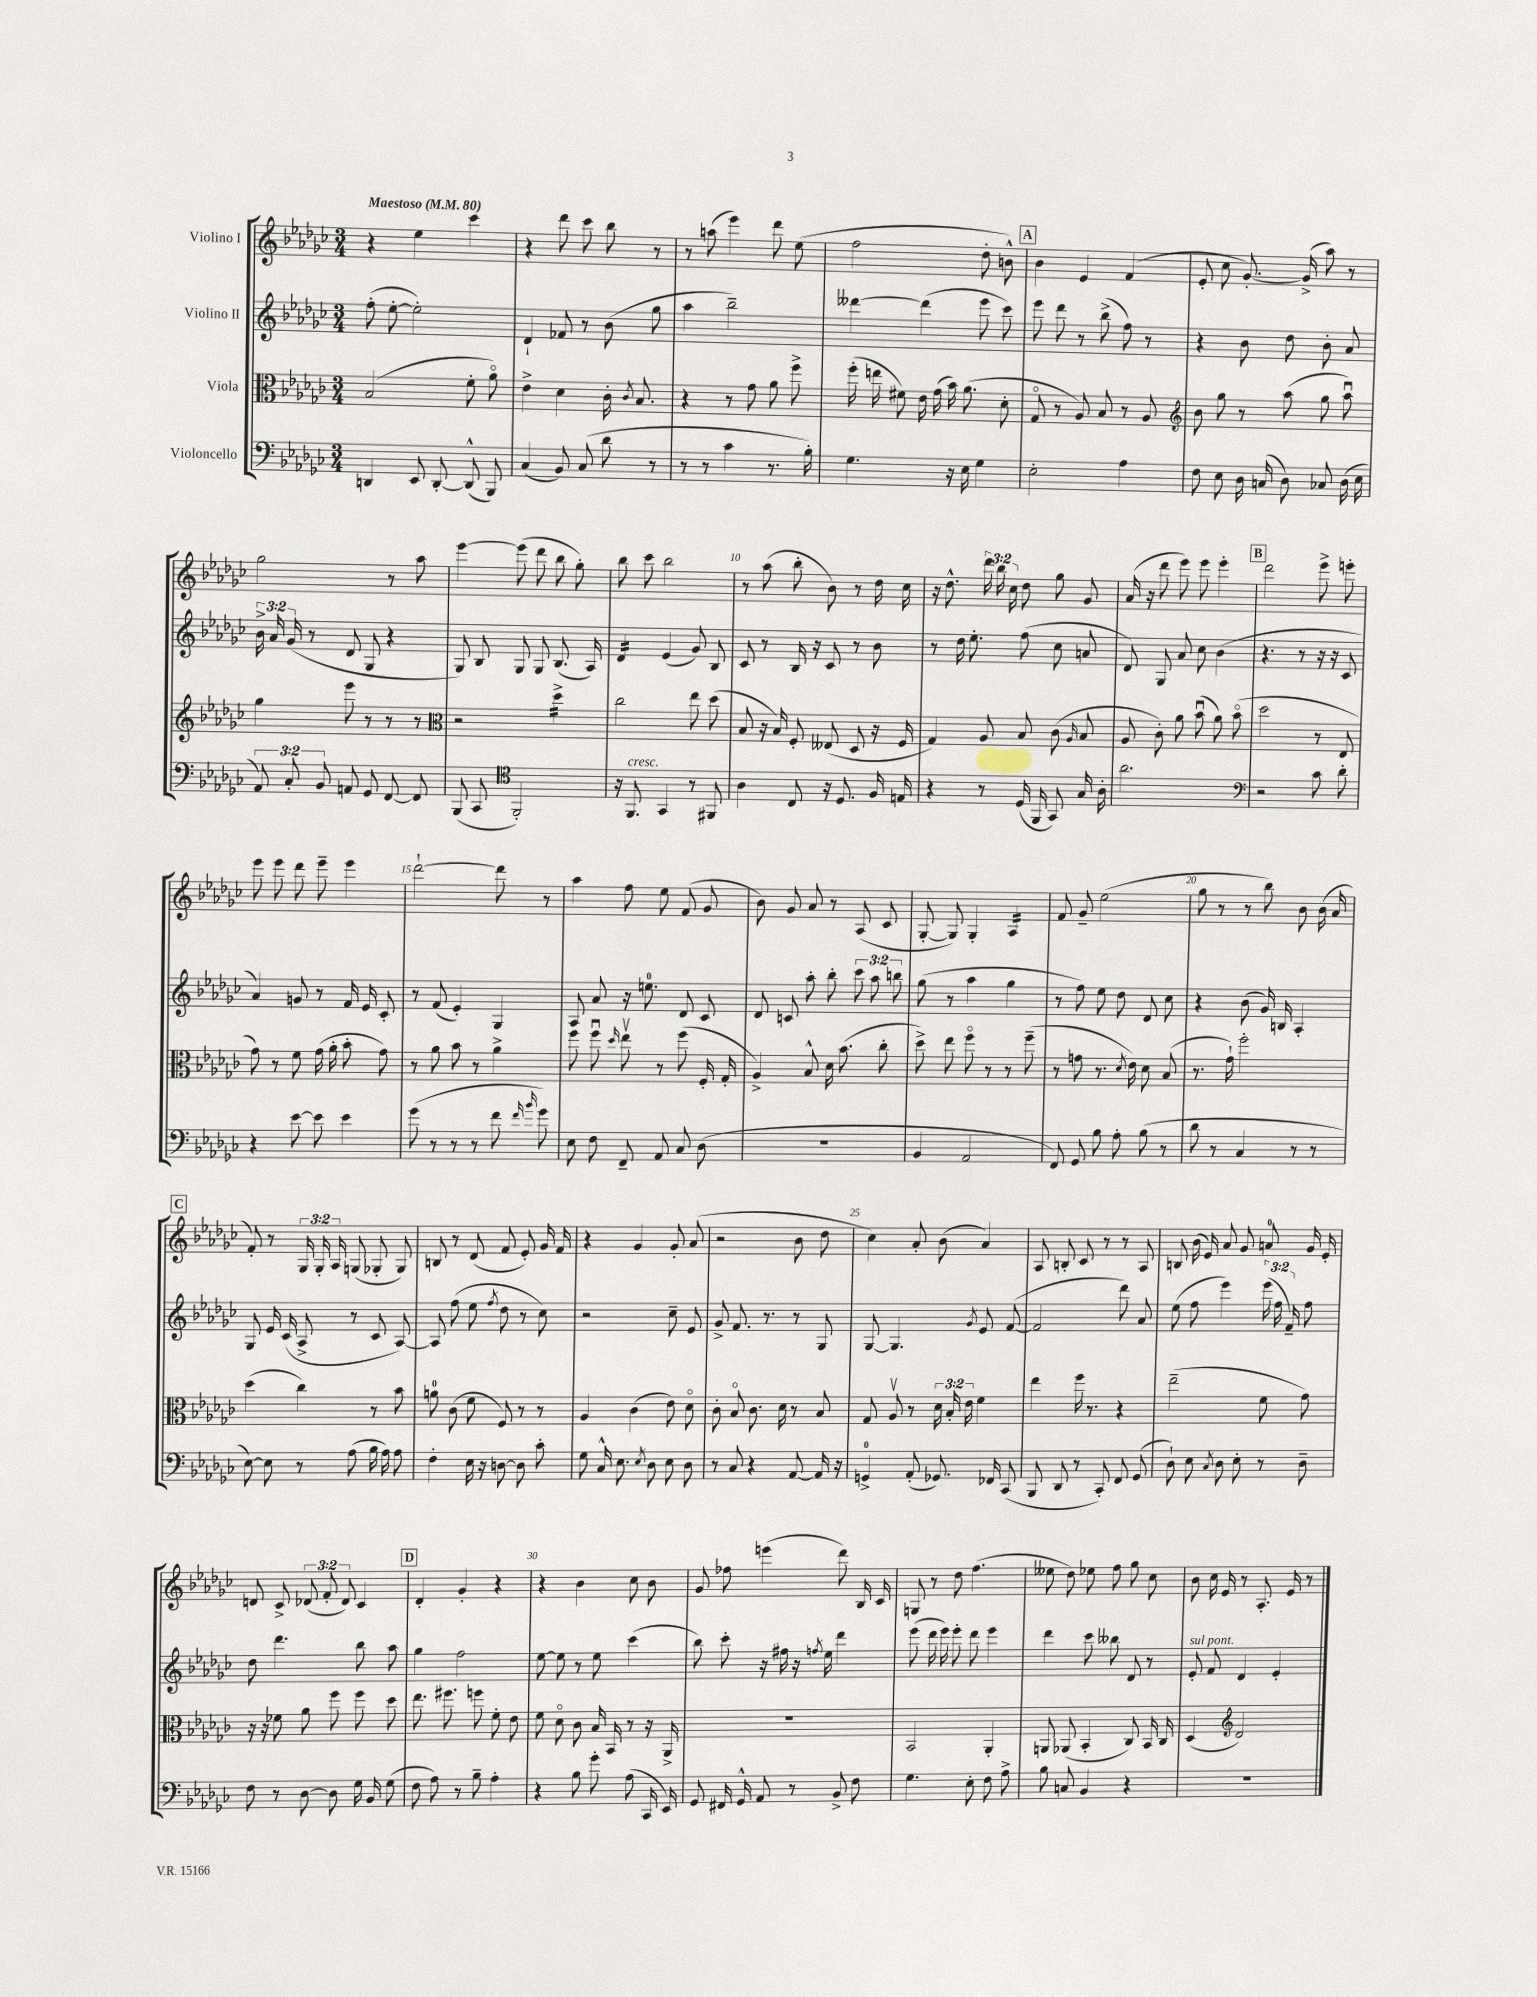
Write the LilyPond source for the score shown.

<<
\new StaffGroup <<
\new Staff = "s0" \with { instrumentName = "Violino I" } {
    \clef treble \key ges \major \numericTimeSignature \time 3/4 \override Staff.TupletNumber.text = #tuplet-number::calc-fraction-text \tempo "Maestoso" 4 = 80
    \autoBeamOff r4 ees''4 ces'''4 |
    r4 des'''8 ces'''8 bes''8 r8 |
    r8 a''8( ees'''4) des'''8 ees''8( |
    f''2 des''8-. b'8-^) |
    \mark \markup { \box "A" } bes'4 ees'4 f'4( |
    ees'8-. ces''8 ges'8.~-.) ges'16->( aes''8) r8 |
    ges''2 r8 aes''8 |
    ees'''4~ ees'''8( des'''8 bes''8 ges''8-.) |
    bes''8 ces'''8 bes''2 |
    r8 aes''8( bes''8-. bes'8) r8 des''16 ces''16 |
    r16 des''8.-^ \tuplet 3/2 { des'''16 bes''16 ces''16 } des''8 ges''8 ges'8 |
    aes'16( r16 des'''8 ees'''8) ees'''8 ees'''4-. |
    \mark \markup { \box "B" } des'''2 ees'''8-> e'''8-. |
    ees'''8 ees'''8 des'''8 ees'''8-- ees'''4 |
    des'''2~-! des'''8 r8 |
    aes''4 f''8 ees''8 f'8( ges'8 |
    bes'8) ges'8 aes'8 r8 aes8( ces'8 |
    ges8~-. ges8) ges4-. aes4:16 |
    f'8 ges'8-- ees''2( |
    ges''8 r8 r8 bes''8) bes'8 bes'16( aes'16 |
    \mark \markup { \box "C" } f'8-.) r8 \tuplet 3/2 { ges16 ges16-. aes16 } g8( ges8-. ges8) |
    b8 r8 des'8( f'8 ees'8-.) ges'16 f'16 |
    r4 ges'4 ges'8-. aes'8( |
    r2 bes'8 des''8 |
    ces''4) aes'8-. bes'8( aes'4) |
    aes8 b8-. ces'8 r8 r8 aes8 |
    b8 bes'16( ees'16) aes'8 ges'8 a'8-0 ges'16 ees'16-. |
    d'8 ces'8-> \tuplet 3/2 { des'8( f'8-. des'8) } ces'4 |
    \mark \markup { \box "D" } des'4-. ges'4-. r4 |
    r4 bes'4 ces''8 bes'8 |
    ges'8 fes''8 e'''4( des'''8) bes16 ces'16 |
    g8 r8 des''8 f''4.( |
    eeses''8 des''8) ees''8 f''8 ges''8 ces''8 |
    bes'8 ces''16 ees'16 r8 aes8.-. ees'16 r8 \bar "|." |
}
\new Staff = "s1" \with { instrumentName = "Violino II" } {
    \clef treble \key ges \major \numericTimeSignature \time 3/4 \override Staff.TupletNumber.text = #tuplet-number::calc-fraction-text
    \autoBeamOff f''8-.( ees''8~-. ees''2-.) |
    des'4-! fes'8 r8 bes'8( ges''8 |
    aes''4 bes''2--) |
    deses'''4~ deses'''4( ees'''8 ces'''8) |
    \mark \markup { \box "A" } ees'''8 des'''8 r8 bes''8->( f''8) r8 |
    r4 bes'8 des''8 bes'8-. aes'8 |
    \tuplet 3/2 { bes'16-> aes'16 ges'16( } r8 des'8 ges8 r4 |
    ges8) bes8 ges8 ges8 bes8.( aes16) |
    des'4:16 ees'4( ges'8) bes8 |
    ces'8 r8 bes16 r16 ces'8 r8 bes'8 |
    r8 des''16 ees''8.-. f''8( ces''8 a'8 |
    des'8) ges8 aes'8 ces''8 bes'4( |
    \mark \markup { \box "B" } r4. r8 r16 r16 ces'8 |
    aes'4) g'8 r8 f'16 ees'16 ces'8-. |
    r8 f'8( ees'4-.) ges4 |
    aes8 aes'8 r16 e''8.-0 des'8 ces'8 |
    des'8 c'8 aes''8-. bes''8-. \tuplet 3/2 { ces'''8 aes''8 b''8 } |
    ges''8( r8 aes''4 ges''4 |
    r8 f''8) ees''8 des''8 des'8 ces''8 |
    r4 bes'8( ges'16) b16 aes4-. |
    \mark \markup { \box "C" } ges8 ees'16 ces'16( aes8-> r8 ces'8 aes8~) |
    aes8 f''8( ees''8 \acciaccatura { f''8 } des''8 r8 ces''8) |
    r2 ces''8-- ees'8 |
    ges'8-> f'8. r8. r8 ges8 |
    ges8~ ges4. \acciaccatura { ges'8 } ees'8 f'8~( |
    f'2 des'''8) aes'8 |
    ees''8( f''8 ees'''4) \tuplet 3/2 { ees'''16( f''16 f'16--) } f''8 |
    des''8 des'''4. bes''8 aes''8 |
    \mark \markup { \box "D" } ges''4 f''2 |
    ees''8~ ees''8 r8 ees''8 ces'''4( |
    bes''8) ces'''8-. r16 fis''16 r16 \acciaccatura { f''8 } ees''16 des'''4 |
    ees'''8( des'''16 ees'''16) ees'''8-. des'''8 ees'''4 |
    des'''4 ces'''8 beses''8 des'8 r8 |
    ees'8-.^\markup { \italic "sul pont." } f'8 des'4 ees'4-. \bar "|." |
}
\new Staff = "s2" \with { instrumentName = "Viola" } {
    \clef alto \key ges \major \numericTimeSignature \time 3/4 \override Staff.TupletNumber.text = #tuplet-number::calc-fraction-text
    \autoBeamOff bes2( f'8-. aes'8\flageolet) |
    ees'4-> des'4 ces'16-. \acciaccatura { ces'8 } bes8. |
    r4 r8 ges'8 aes'8 f''8-> |
    f''16-.( e''16 fis'8) ees'16 ges'16( bes'16) aes'8.( des'8-. |
    \mark \markup { \box "A" } ges8\flageolet r8 aes8) bes8 r8 aes8 |
    \clef treble bes'8 ges''8 r8 aes''8( ges''8 aes''8\downbow) |
    ges''4 ees'''8 r8 r8 r8 |
    \clef alto r2 des''4:16-> |
    ces''2 ees''8 des''8( |
    bes8 r16 bes16) f8-. eeses8( des8 r16 f16 |
    ges4) aes8 bes8 ces'8( \grace { aes16 } bes8 |
    aes8 ces'8-.) aes'8 bes'8\downbow( aes'8) bes'8\flageolet( |
    \mark \markup { \box "B" } des''2 r8 ees8 |
    ges'8) r8 f'8 ges'16( aes'16-. bes'8-. ges'8) |
    r8 aes'8 bes'8 r8 aes'4-> |
    f''8 f''8\downbow \grace { des''16 } ees''8\upbow r8 f''8( f16-. ges16-. |
    aes4->) bes8-^ des'16 bes'8.( ces''8-. |
    des''8->) ees''8 f''8\flageolet r8 r8 f''8--( |
    r8 g'8 r8. \acciaccatura { des'8 } ees'16) des'8 bes8( |
    r8. ges'16-!) f''2-. |
    \mark \markup { \box "C" } des''4( ces''4) r8 bes'8 |
    a'8-0 ces'8( f'8 f8) r8 r8 |
    aes4 ces'4( ees'8) des'8\flageolet |
    ces'8-. bes8\flageolet ces'8. des'16 r8 bes8 |
    ges8 aes8\upbow r8 \tuplet 3/2 { des'16 bes16-. ees'16 } f'4 |
    ees''4 f''16 r8. r4 |
    ees''2--( f'8 ges'8) |
    r16 r16 fes'8 aes'8 f''8 f''8 des''8 |
    \mark \markup { \box "D" } ees''8. fis''8. f''8 f'8-. ees'8 |
    f'8 des'8\flageolet ces'8 bes16 bes,16 r8 r16 aes,16-> |
    R2. |
    bes,2 aes,4-. |
    a,8 aes,8( bes,4-. ces8) bes,16 ces16 |
    des4( \clef treble des'2) \bar "|." |
}
\new Staff = "s3" \with { instrumentName = "Violoncello" } {
    \clef bass \key ges \major \numericTimeSignature \time 3/4 \override Staff.TupletNumber.text = #tuplet-number::calc-fraction-text
    \autoBeamOff d,4 ees,8 d,8~-. d,8-^( bes,,8) |
    ces4( bes,8) ces8( des'8 r8 |
    r8 r8 ces'4 r8. bes16-.) |
    ges4. r16 ees16 ges4 |
    \mark \markup { \box "A" } ees2-. aes4 |
    f8 ees8 des16 c16( des8) ces8 des16( ees16 |
    \tuplet 3/2 { aes,8) ces8-. bes,8 } a,8 ges,8 f,8~ f,8 |
    bes,,8( ces,8 \clef tenor f,2-.) |
    r16 f,8.^\markup { \italic "cresc." } ges,4 r8 fis,8 |
    aes4 ces8 r16 des8. f16 e16 |
    r4 r8 des16( f,16 ges,8) ges16 aes16-. |
    aes'2. |
    \mark \markup { \box "B" } \clef bass r2 ces'8 des'8-. |
    r4 ees'8~ ees'8 ees'4 |
    ges'8( r8 r8 r8 f'8 \grace { f'16 bes'16 } ges'8) |
    ees8 f8 f,8-- aes,8 ces8 des8( |
    R2. |
    bes,4 aes,2 |
    f,8) ges,8 bes8 aes8-. bes8( r8 |
    des'8 r8 ces4 r8 r8 |
    \mark \markup { \box "C" } ees8~) ees8 r8 aes8( bes16 aes16) aes8 |
    f4-. ees16 r16 d8~ d8 ces'8-. |
    ges8 ces16-^ ees8. \acciaccatura { ees8 } des8 ees8 des8 |
    r8 ces8 r4 aes,8~ aes,16 r16 |
    g,4-0-> aes,8-.( ges,8.) fes,16 ces,8( |
    bes,,8 des,8 r8 ces,8-.) f,8 ges,8( |
    des8-!) ees8 \acciaccatura { ces8 } des8 ees8-. r8 des8-- |
    f8 r8 des8~ des8 ges16 bes,16 ges8( |
    \mark \markup { \box "D" } f8 aes8) r8 bes8-- aes4-. |
    r4 bes8 ges'8-. aes8( ces,16 ees,16) |
    ges,8 fis,16 ges,16-^ aes,8 r8 bes,8-> f8 |
    ges4. ees8-. f8 aes8-> |
    bes8 c8 bes,4 r4 |
    R2. \bar "|." |
}
>>
>>
\layout { \context { \Score \override BarNumber.break-visibility = ##(#f #t #t) barNumberVisibility = #(every-nth-bar-number-visible 5) } }
